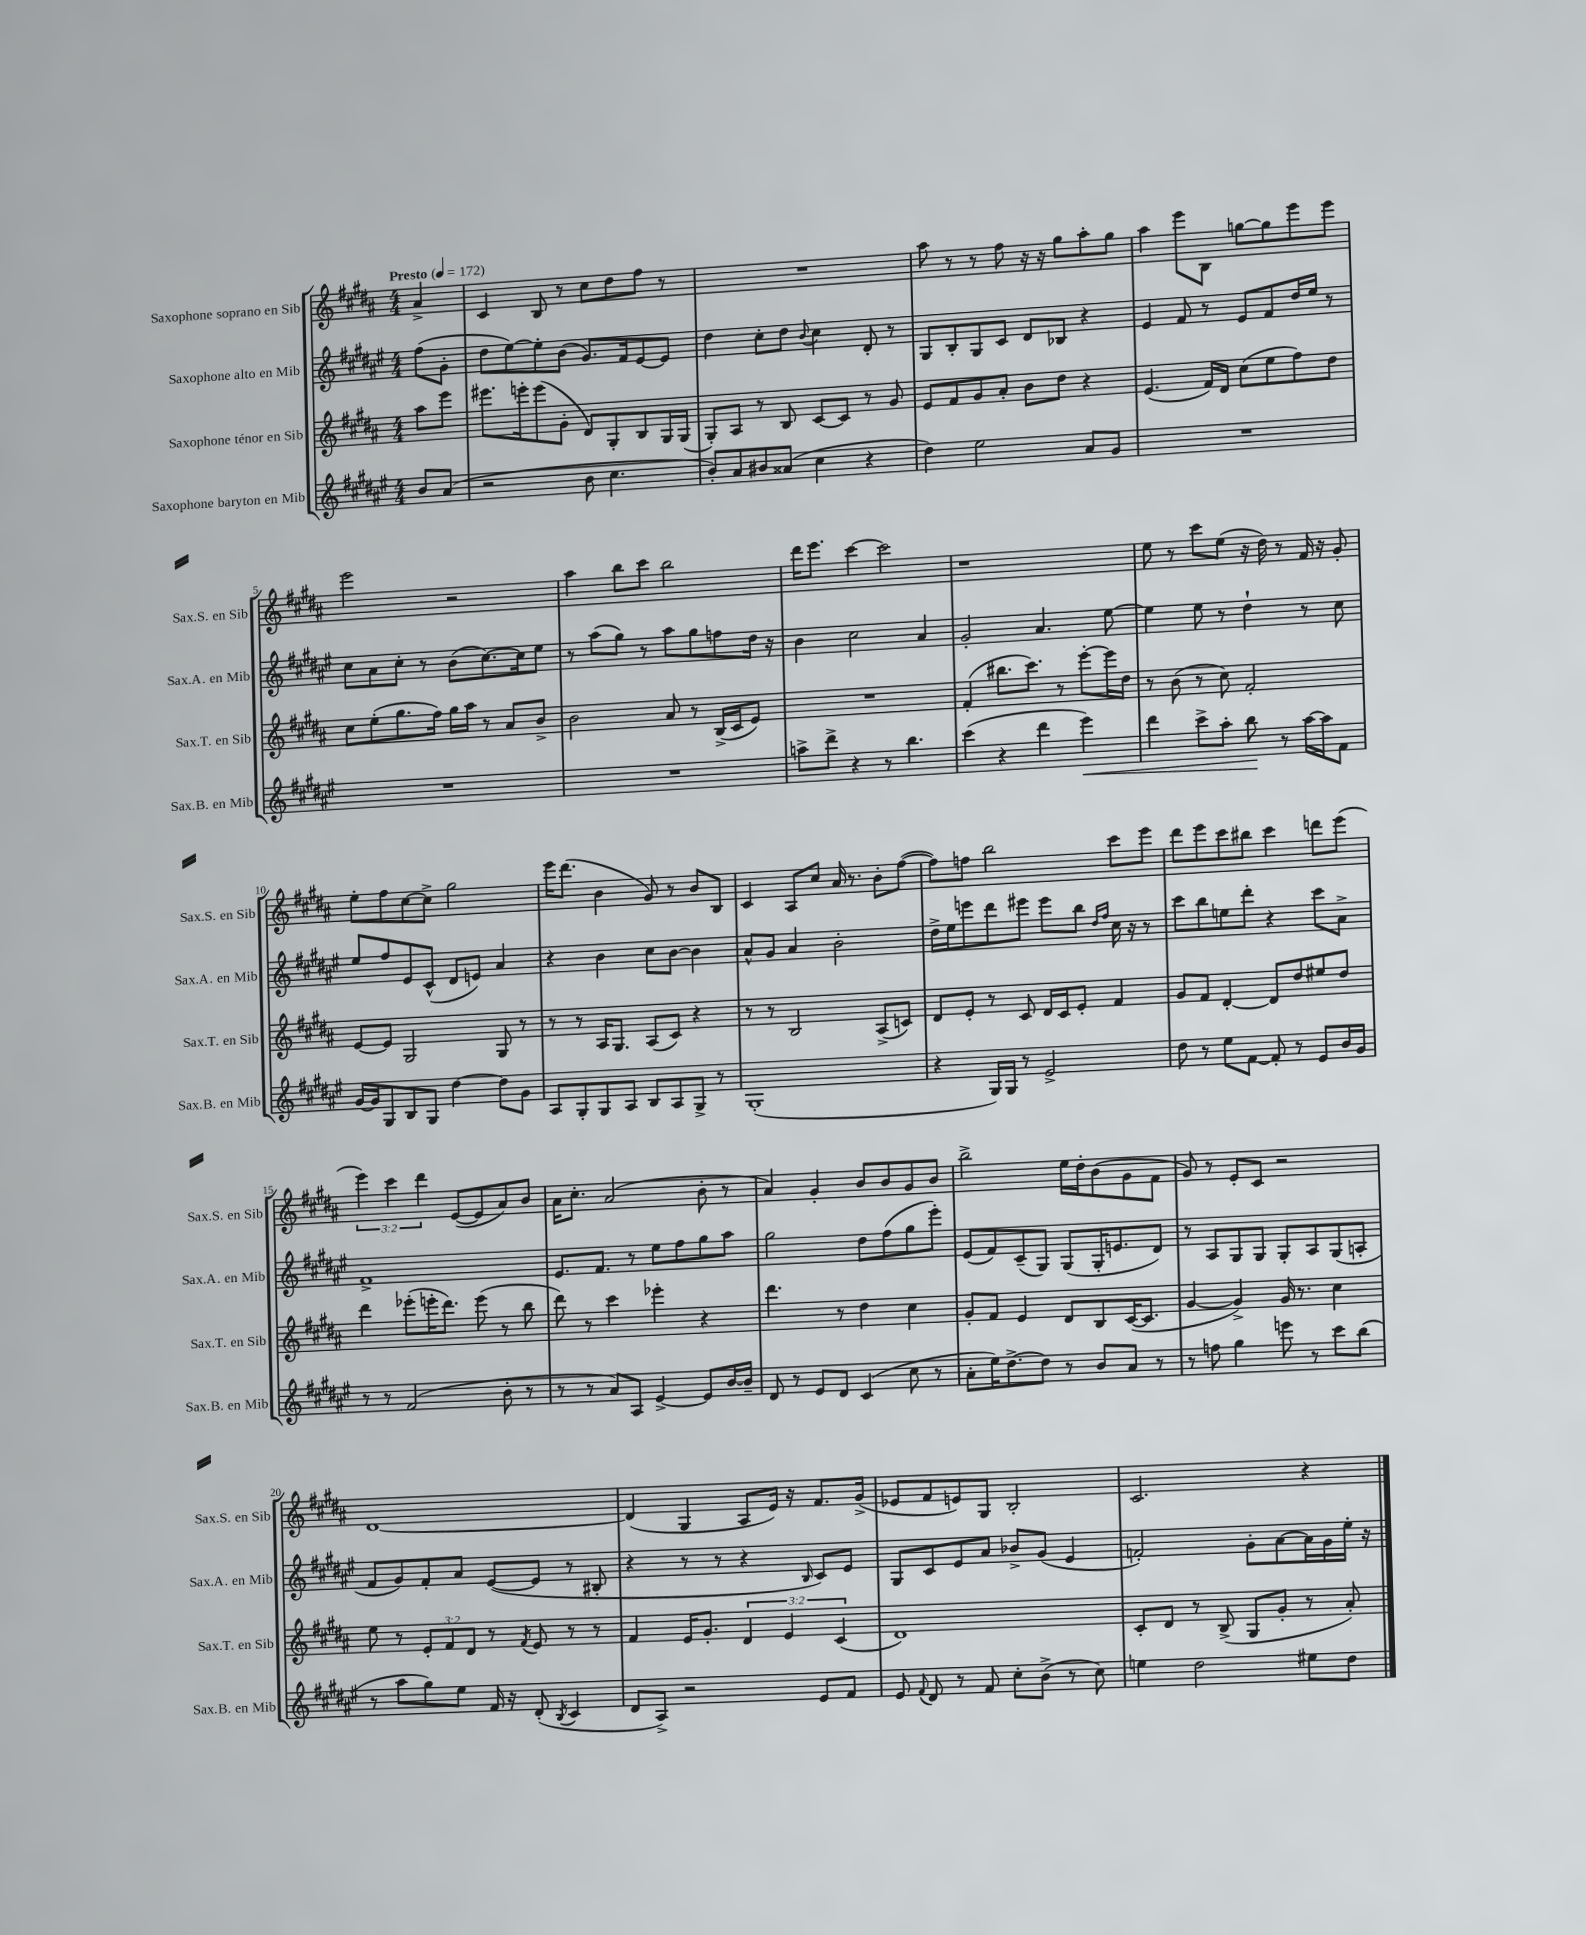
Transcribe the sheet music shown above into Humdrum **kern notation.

**kern	**dynam	**kern	**kern	**kern
*part4	*part4	*part3	*part2	*part1
*staff4	*staff4	*staff3	*staff2	*staff1
*I"Saxophone baryton en Mib	*	*I"Saxophone ténor en Sib	*I"Saxophone alto en Mib	*I"Saxophone soprano en Sib
*I'Sax.B. en Mib	*	*I'Sax.T. en Sib	*I'Sax.A. en Mib	*I'Sax.S. en Sib
*clefG2	*	*clefG2	*clefG2	*clefG2
*k[f#c#g#d#a#e#]	*	*k[f#c#g#d#a#]	*k[f#c#g#d#a#e#]	*k[f#c#g#d#a#]
*M4/4	*	*M4/4	*M4/4	*M4/4
*MM172	*	*MM172	*MM172	*MM172
=	=	=	=	=
!	!	!	!	!LO:TX:a:B:t=Presto
8b/L	.	8aa#\L	(8ff#\L	4a#^/
(8a#/J	.	8eee\J	8g#'\J	.
=1	=1	=1	=1	=1
2r	.	8.eee#X\L	8dd#\L	4c#/
.	.	.	[8ee#\)	.
.	.	16eeen'\k	.	.
.	.	(8eee\	8ee#'\]	8B/
.	.	8g#'\J	(8b\J	8r
8b\	.	8d#/L)	8.g#/L)	8cc#\L
4.cc#\	.	8G#'/	.	8dd#\
.	.	.	16f#/k	.
.	.	8B/	[8e#/	8ff#\J
.	.	16G#/L	8e#/J]	8r
.	.	(16G#/JJ	.	.
=2	=2	=2	=2	=2
8b'/L)	.	8G#'/L)	4dd#\	1r
8a#/	.	8A#/J	.	.
8b#X/	.	8r	8cc#'\L	.
(8a##X/J	.	8B/	8dd#\J	.
.	.	.	8qqb/	.
4cc#\	.	[8c#/L	4cc#\	.
.	.	8c#/J]	.	.
4r	.	8r	8d#'/	.
.	.	8g#/	8r	.
=3	=3	=3	=3	=3
4dd#\)	.	8e/L	8G#/L	8aa#\
.	.	8f#/	8B'/	8r
2ee#\	.	8g#/	8G#/	8r
.	.	8a#'/J	8c#/J	8ff#\
.	.	8b\L	8d#/L	16r
.	.	.	.	16r
.	.	8dd#\J	8B-X/J	8gg#\L
8a#/L	.	4r	4r	8aa#'\
8g#/J	.	.	.	8gg#\J
=4	=4	=4	=4	=4
1r	.	(4.e/	4e#/	4aa#\
.	.	.	8f#/	8eee\L
.	.	16f#/LL)	8r	8B\J
.	.	16d#/JJ	.	.
.	.	(8cc#\L	8e#/L	[8ggn\L
.	.	8ee\	8f#/	8gg\]
.	.	8ff#\)	16dd#/L	8eee\
.	.	.	16ee#/JJ	.
.	.	8dd#\J	8r	8eee\J
!!LO:LB:g=z
=5	=5	=5	=5	=5
1r	.	8cc#\L	8cc#\L	2eee\
.	.	(8ee'\	8a#\	.
.	.	8.gg#\	8cc#'\J	.
.	.	.	8r	.
.	.	16ff#\Jk)	.	.
.	.	16gg#\LL	(8b\L	2r
.	.	16aa#\JJ	.	.
.	.	8r	[8.cc#\)	.
.	.	8a#/L	.	.
.	.	.	16cc#\k]	.
.	.	8b^/J	8ee#\J	.
=6	=6	=6	=6	=6
1r	.	2b\	8r	4aa#\
.	.	.	(8aa#\L	.
.	.	.	8gg#\J)	8bb\L
.	.	.	8r	8ccc#\J
.	.	8a#/	8aa#\L	2bb\
.	.	8r	8gg#\	.
.	.	(16B^/LL	8ffn\	.
.	.	16c#/J	.	.
.	.	8e/J)	16dd#\Jk	.
.	.	.	16r	.
=7	=7	=7	=7	=7
8aan^\L	.	1r	4b\	16ddd#\KL
.	.	.	.	8.eee\J
8ddd#^\J	.	.	.	.
4r	.	.	2cc#\	[4ccc#\
8r	.	.	.	2ccc#\]
4.bb\	.	.	.	.
.	.	.	4a#/	.
=8	=8	=8	=8	=8
(4ccc#\	.	(4f#'/	2g#'/	1r
4r	.	8.bb#X\L	.	.
.	.	8.ccc#\J)	.	.
4ddd#\	.	.	4.a#/	.
.	.	8r	.	.
!	!LO:HP:b	!	!	!
4eee#\)	<	[8eee'\L	.	.
.	.	16eee\L]	[8ee#\	.
.	.	16dd#\JJ	.	.
=9	=9	=9	=9	=9
4ddd#\	.	8r	4ee#\]	8ee\
.	.	(8b\	.	8r
8ccc#^\L	.	8r	8ee#\	8ccc#\L
8aa#'\J	.	8cc#\)	8r	(8ee\J
8bb\	.	2f#'/	4dd#`\	16r
.	.	.	.	16dd#\)
8r	[	.	.	8r
[16aa#\LL	.	.	8r	16f#/
16aa#\J]	.	.	.	16r
8f#\J	.	.	8cc#\	8g#'/
!!LO:LB:g=z
=10	=10	=10	=10	=10
[16g#/LL	.	[8e/L	8ee#/L	8ee'\L
16g#/J]	.	.	.	.
8G#/	.	8e/J]	8ff#/	8ff#\
8B/	.	2G#/	8e#/	[8cc#\
8G#/J	.	.	(8c#^^/J	8cc#^\J]
[4dd#\	.	.	8d#/L	2gg#\
.	.	.	8en/J)	.
8dd#\L]	.	8G#/	4a#/	.
8g#\J	.	8r	.	.
=11	=11	=11	=11	=11
8A#/L	.	8r	4r	16eee\KL
.	.	.	.	(8.ddd#\J
8G#'/	.	8r	.	.
8G#/	.	16A#/KL	4b\	4b\
.	.	8.G#/J	.	.
8A#/J	.	.	.	.
8B/L	.	(8A#/L	8cc#\L	8g#/)
8A#/	.	8c#/J)	[8b\J	8r
8G#^/J	.	4r	4b\]	8b/L
8r	.	.	.	8B/J
=12	=12	=12	=12	=12
(1G#'	.	8r	8a#^^/L	4c#/
.	.	8r	8g#/J	.
.	.	2B/	4a#/	8A#/L
.	.	.	.	8cc#/J
.	.	.	2b'\	16a#/
.	.	.	.	8.r
.	.	(8A#^/L	.	8b'\L
.	.	8cn/J)	.	([8ff#\J
=13	=13	=13	=13	=13
4r	.	8d#/L	16dd#^\LL	8ff#\L])
.	.	.	16ee#\J	.
.	.	8e'/J	8eeen\	8ffn\J
16G#/LL)	.	8r	8ddd#\	2bb\
16G#/JJ	.	.	.	.
8r	.	8c#/	8eee#X\J	.
2e#^/	.	16d#/LL	8eee#\L	.
.	.	16c#/J	.	.
.	.	8e'/J	8bb\J	.
.	.	.	16qqdd#/LL	.
.	.	.	16qqff#/JJ	.
.	.	4f#/	16cc#\	8ccc#\L
.	.	.	16r	.
.	.	.	8r	8eee\J
=14	=14	=14	=14	=14
8dd#\	.	8g#/L	8ccc#\L	8ddd#\L
8r	.	8f#/J	8bb\	8eee\
8ee#\L	.	[4d#'/	8een\	8ccc#\
[8f#\J	.	.	8ddd#'\J	8bb#X\J
8f#'/]	.	8d#/L]	4r	4ccc#\
8r	.	8dd#/	.	.
8e#/L	.	8ee#X/	8ccc#\L	8dddn\L
16b/L	.	8dd#/J	8a#^\J	(8eee\J
16g#/JJ	.	.	.	.
!!LO:LB:g=z
=15	=15	=15	=15	=15
8r	.	4ddd#\	1f#^	6eee\)
8r	.	.	.	.
.	.	.	.	6ccc#\
(2f#/	.	(8eee-X'\L	.	.
.	.	.	.	6ddd#\
.	.	16eeen'\K	.	.
.	.	8.ddd#\J)	.	.
.	.	.	.	([8e/L
.	.	(8eee\	.	8e/]
8b'\	.	8r	.	8a#/)
8r	.	8bb\	.	8b/J
=16	=16	=16	=16	=16
8r	.	8ddd#\)	8.e#/L	16a#\KL
.	.	.	.	8.cc#'\J
8r	.	8r	.	.
.	.	.	8.f#/J	.
8a#/L)	.	4ccc#\	.	(2a#/
8A#/J	.	.	8r	.
[4e#^/	.	4eee-X'\	8ee#\L	.
.	.	.	8ff#\	.
8e#/L]	.	4r	8gg#\	8b'\
[16b/L	.	.	8aa#\J	8r
16b~/JJ]	.	.	.	.
=17	=17	=17	=17	=17
8d#/	.	4.ddd#\	2gg#\	4a#/)
8r	.	.	.	.
8e#/L	.	.	.	4g#'/
8d#/J	.	8r	.	.
(4c#/	.	4dd#\	8dd#\L	8b/L
.	.	.	(8ff#\	8b/
8cc#\	.	4cc#\	8gg#\	8g#/
8r	.	.	8eee#'\J)	8b/J
=18	=18	=18	=18	=18
8a#'\L	.	8g#'/L	(8e#/L	2bb^\
16ee#\K)	.	8f#/J	8f#/)	.
[8.dd#^\	.	.	.	.
.	.	4e/	(8c#~/	.
8dd#\J]	.	.	8G#/J)	.
8r	.	8d#/L	(8G#/L	16ee\LL
.	.	.	.	16dd#'\J
8b/L	.	8B/	16G#'/K	(8b\
.	.	.	8.en/	.
8a#/J	.	([16c#/K	.	8g#\
.	.	8.c#/J]	.	.
8r	.	.	8d#/J)	8f#\J
=19	=19	=19	=19	=19
8r	.	[4g#/	8r	8g#/)
8ffn\	.	.	8A#/L	8r
4gg#\	.	4g#^/])	8G#/	8e'/L
.	.	.	8G#/J	8c#/J
8eeen\	.	16g#/	8G#'/L	2r
.	.	8.r	.	.
8r	.	.	8A#/	.
8ccc#\L	.	4cc#\	(8G#/	.
(8bb\J	.	.	8An'/J	.
!!LO:LB:g=z
=20	=20	=20	=20	=20
8r	.	8ee\	8f#/L	[1d#
8aa#\L	.	8r	8g#/)	.
8gg#\)	.	12e'/L	8f#'/	.
.	.	12f#/	.	.
8ee#\J	.	.	8a#/J	.
.	.	12d#/J	.	.
16f#/	.	8r	([8e#/L	.
16r	.	.	.	.
.	.	8qf#/	.	.
(8d#'/	.	8e/	8e#/J]	.
8qB/	.	.	.	.
4c#/	.	8r	8r	.
.	.	8r	8B#X'/	.
=21	=21	=21	=21	=21
8d#/L	.	4f#/	4r	(4d#/]
8A#^/J)	.	.	.	.
2r	.	16e/KL	8r	4G#/
.	.	8.g#'/J	.	.
.	.	.	8r	.
.	.	6d#/	4r	8A#/L
.	.	.	.	16e/Jk)
.	.	6e/	.	.
.	.	.	.	16r
.	.	.	16qqB/	.
8e#/L	.	.	8c#/L)	8.f#/L
.	.	(6c#/	.	.
8f#/J	.	.	8e#/J	.
.	.	.	.	(16g#^/Jk
=22	=22	=22	=22	=22
8e#/	.	1d#)	8G#/L	8e-X/L
8qqf#/	.	.	.	.
8d#/	.	.	8c#/	8f#/
8r	.	.	8e#/	8en/)
8f#/	.	.	8a#/J	8G#/J
8cc#'\L	.	.	8b-X^/L	2B'/
(8b^\J	.	.	(8g#/J	.
8r	.	.	4e#/	.
8cc#\)	.	.	.	.
=23	=23	=23	=23	=23
4een\	.	8c#'/L	2fn'/)	2.c#/
.	.	8d#/J	.	.
2dd#\	.	8r	.	.
.	.	(8B^/	.	.
.	.	8G#/L	8g#'\L	.
.	.	8g#'/J	[8a#\	.
8ee#X\L	.	8r	16a#\L]	4r
.	.	.	16g#\	.
8dd#\J	.	8a#'/)	16ee#'\JJ	.
.	.	.	16r	.
==	==	==	==	==
*-	*-	*-	*-	*-
